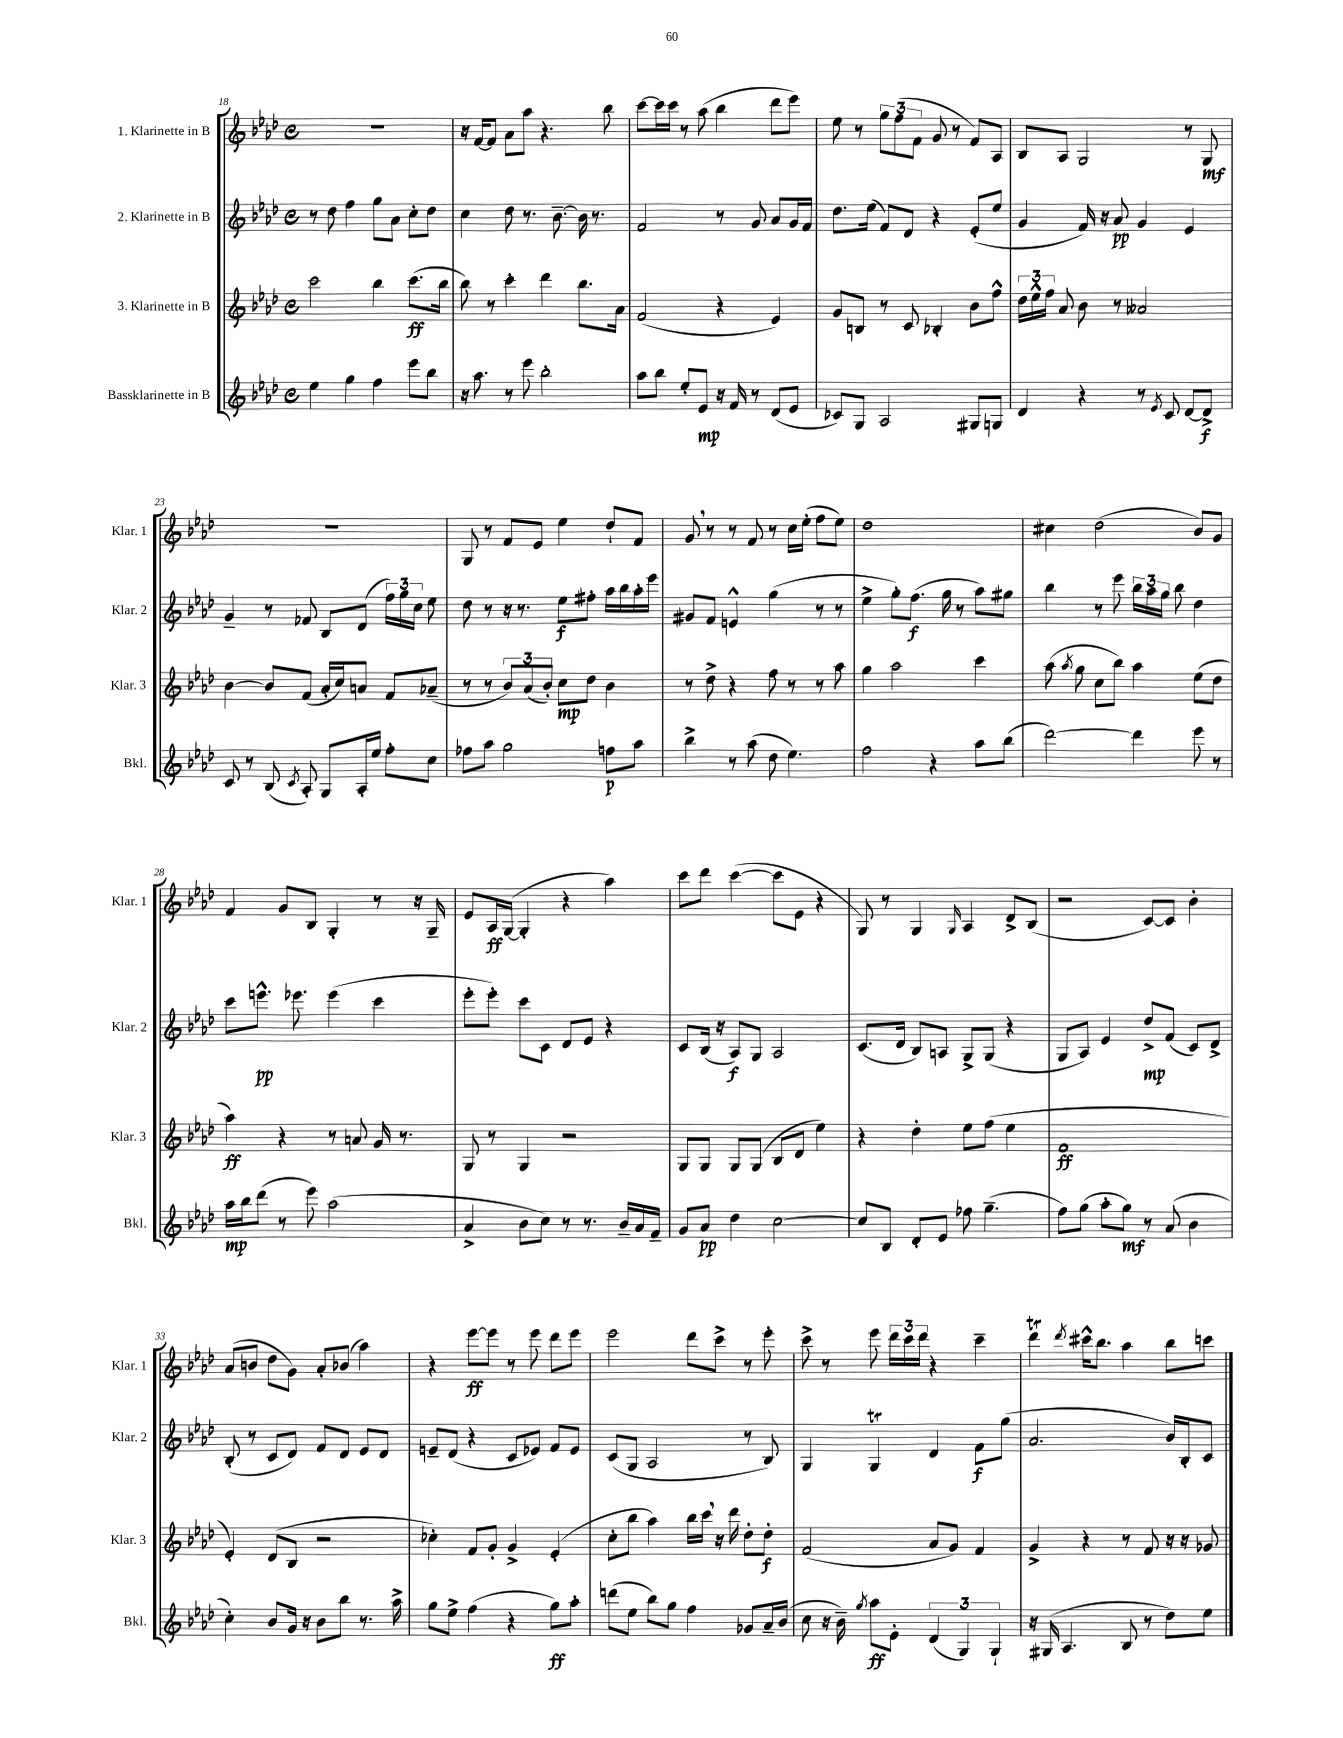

**kern	**kern	**kern	**kern
*staff4	*staff3	*staff2	*staff1
*clefG2	*clefG2	*clefG2	*clefG2
*k[b-e-a-d-]	*k[b-e-a-d-]	*k[b-e-a-d-]	*k[b-e-a-d-]
*M4/4	*M4/4	*M4/4	*M4/4
*met(c)	*met(c)	*met(c)	*met(c)
4ee-	2ccc	8r	1r
.	.	8dd-	.
4gg	.	4ff	.
4ff	4bb-	8gg	.
.	.	8a-	.
8eee-	(8.ccc	8cc'	.
8bb-	.	8dd-	.
.	16bb-	.	.
=	=	=	=
16r	8bb-)	4cc	16r
8.aa-	.	.	[16f
.	8r	.	8f]
8r	4ccc'	8dd-	8a-
8eee-	.	8.r	8aa-
2bb-'	4ddd-	.	4.r
.	.	[8.b-~	.
.	8.bb-	16b-]	.
.	.	8.r	.
.	.	.	8bb-
.	16a-	.	.
=	=	=	=
8aa-	(2f	2f	[8ccc
8bb-	.	.	16ccc]
.	.	.	16ccc
8ee-'	.	.	8r
8e-	.	.	(8aa-
16r	4r	8r	4bb-
16f	.	.	.
8r	.	8g	.
(8d-	4e-)	8a-	8ddd-
8e-	.	16g	8eee-)
.	.	16f	.
=	=	=	=
8c-)	8g	8.dd-	8ee-
8G	8B	.	8r
.	.	(16ee-	.
2A-	8r	8f)	12gg
.	.	.	(12ff
.	8c	8d-	.
.	.	.	12f
.	4B-'	4r	8g
.	.	.	8r
8G#	8b-	(8e-'	8f)
8G	8ff^^	8ee-	8A-
=	=	=	=
4d-	24dd-	4g	8B-
.	24ee-^^	.	.
.	24ff	.	.
.	8a-	.	8A-
4r	8b-	16f)	2G
.	.	16r	.
.	8r	8a-	.
8r	2a--	4g	.
8qe-	.	.	.
8c	.	.	.
[8d-	.	4e-	8r
8d-^]	.	.	8G
=	=	=	=
8c	[4b-	4g~	1r
8r	.	.	.
(8B-	8b-]	8r	.
8qc	.	.	.
8A-')	(8f	8f-	.
8G	16a-'	8B-	.
.	16cc)	.	.
16A-'	8a	(8d-	.
16ee-	.	.	.
8ff'	8f	24ff)	.
.	.	24gg	.
.	.	24cc	.
8cc	(8a-~	8ee-	.
=	=	=	=
8ff-	8r	8dd-	8G
8aa-	8r	8r	8r
2gg	12b-)	16r	8f
.	.	8.r	.
.	(12a-	.	.
.	.	.	8e-
.	12b-')	.	.
.	8cc	8ee-	4ee-
.	8dd-	8ff#'	.
8ff	4b-	16aa-	8dd-`
.	.	16bb-	.
8aa-	.	16aa-'	8f
.	.	16eee-	.
=	=	=	=
4bb-^	8r	8g#	8g
.	8dd-^	8f	8r
8r	4r	4e^^	8r
(8aa-	.	.	8f
8dd-	8ff	(4gg	8r
4.ee-)	8r	.	16cc
.	.	.	(16ee-'
.	8r	8r	8ff
.	8aa-	8r	8ee-)
=	=	=	=
2ff	4gg	4ee-^	1dd-
.	2aa-	8gg')	.
.	.	(8.ff	.
4r	.	.	.
.	.	16gg	.
.	.	8r	.
8aa-	4ccc	8aa-)	.
(8bb-	.	8gg#	.
=	=	=	=
[2ddd-)	(8aa-	4bb-	4cc#
.	8qaa-	.	.
.	8gg	.	.
.	8cc	8r	(2dd-
.	8bb-)	8eee-	.
4ddd-]	4aa-	24bb-	.
.	.	24aa-	.
.	.	24gg	.
.	.	8bb-	.
8eee-	(8ee-	4dd-	8b-)
8r	8dd-	.	8g
=	=	=	=
16aa-	4aa-)	8ccc	4f
16bb-	.	.	.
(8ddd-	.	8.eee^^	.
8r	4r	.	8g
.	.	8.eee-	.
8eee-)	.	.	8B-
(2aa-	8r	(4eee-	4G'
.	8a	.	.
.	16g	4ccc	8r
.	8.r	.	.
.	.	.	16r
.	.	.	16G~
=	=	=	=
4a-^	8G	8eee-'	8e-
.	8r	8eee-')	16A-
.	.	.	([16G
8b-	4G	8ccc	4G']
8cc)	.	8c	.
8r	2r	8d-	4r
8.r	.	8e-	.
.	.	4r	4aa-)
16b-~	.	.	.
16a-	.	.	.
16f~	.	.	.
=	=	=	=
8g	8G	8c	8ccc
8a-	8G	(16B-	8ddd-
.	.	16r	.
4dd-	8G	8A-)	([4ccc
.	(8G	8G	.
[2cc	8B-	2A-	8ccc]
.	8d-	.	8e-
.	4ee-)	.	4r
=	=	=	=
8cc]	4r	(8.c	8G)
8B-	.	.	8r
.	.	16d-	.
8d-'	4dd-'	8B-)	4G
8e-	.	8A	.
.	.	.	16qqG
8ff-	8ee-	8G^	4A-
(4.gg~	(8ff	(8G	.
.	4ee-	4r	8d-^
.	.	.	(8B-
=	=	=	=
8ff)	1f	8G	2r
(8gg	.	8A-)	.
8aa-'	.	4e-	.
8gg)	.	.	.
8r	.	8dd-^	[8c)
(8a-	.	(8f	8c]
4b-	.	8c)	4b-'
.	.	8d-^	.
=	=	=	=
4cc')	4e-')	(8B-'	(8a-
.	.	8r	8b
8b-	(8d-	8c	8dd-
16g	8B-	8d-)	8g)
16r	.	.	.
8b-	2r	8f	8a-'
8bb-	.	8d-	(8b-
8.r	.	8e-	4aa-)
.	.	8d-	.
16aa-^	.	.	.
=	=	=	=
8gg	4cc-')	8e~	4r
8ee-^	.	(8d-	.
(4ff	8f	4r	[8eee-
.	8g'	.	8eee-]
4r	4g^	8c	8r
.	.	8e-)	8eee-
8gg)	(4e-'	8f	8ddd-
8aa-'	.	8e-	8eee-
=	=	=	=
(8ddd	8cc'	(8c	2eee-
8ee-	8bb-	8G	.
8bb-)	4aa-)	2A-	.
8gg	.	.	.
4ff	16bb-	.	8ddd-
.	16ccc	.	.
.	16r	.	8ccc^
.	16ddd-	.	.
8g-	8dd-'	8r	8r
16a-~	8dd-'	8B-)	8eee-'
(16b-	.	.	.
=	=	=	=
8cc	(2f	4G	8ccc^
16r	.	.	8r
16b-~)	.	.	.
8qgg	.	.	.
8aa-	.	4G	8eee-
8e-'	.	.	24ddd-
.	.	.	24ccc
.	.	.	24ddd-
(6d-	8a-	4d-	4r
.	8g)	.	.
6G)	.	.	.
.	4f	8f	4ccc~
6G`	.	.	.
.	.	(8gg	.
=	=	=	=
16r	4g^	2.a-	4ddd-
(16G#	.	.	.
4.A-	.	.	.
.	.	.	8qddd-
.	4r	.	16ccc#^^
.	.	.	8.bb-
8B-	8r	.	4aa-
8r	8f	.	.
8dd-)	16r	16b-)	8bb-
.	16r	16B-'	.
8ee-	8g-	8c	8ccc
==	==	==	==
*-	*-	*-	*-
